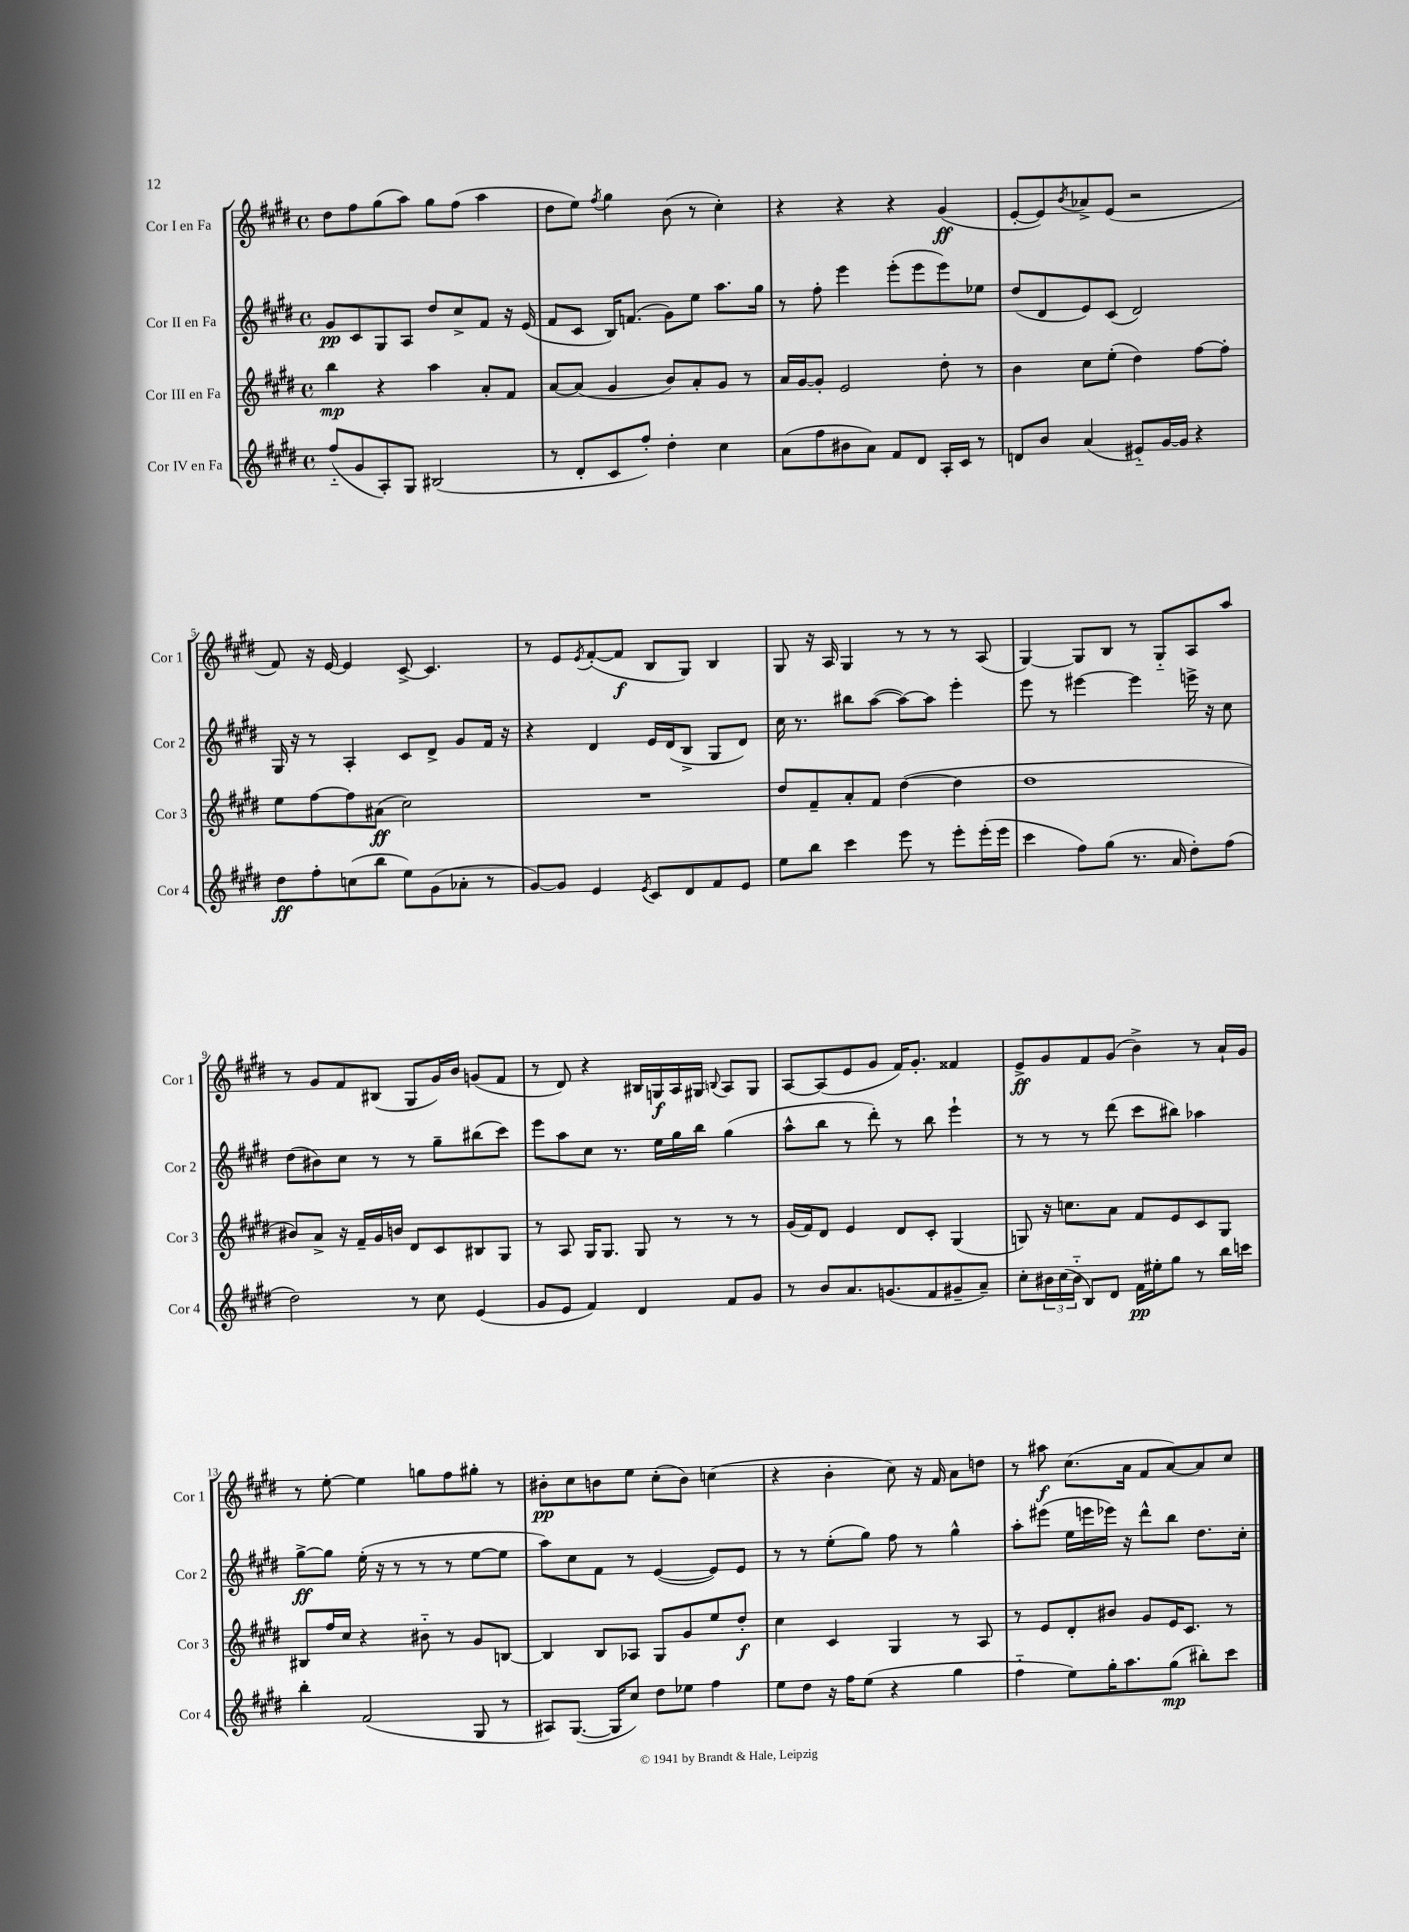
<<
\new StaffGroup <<
\new Staff = "s0" \with { instrumentName = "Cor I en Fa" shortInstrumentName = "Cor 1" } {
    \clef treble \key e \major \defaultTimeSignature \time 4/4
    dis''8 fis''8 gis''8( a''8) gis''8 fis''8( a''4 |
    dis''8 e''8) \acciaccatura { fis''8 } gis''4 b'8( r8 cis''4-.) |
    r4 r4 r4 gis'4\ff( |
    e'8~-. e'8) \acciaccatura { b'8 } aes'8-> e'8( r2 |
    fis'8) r16 e'16~ e'4 cis'8~-> cis'4. |
    r8 e'8 \acciaccatura { e'8 } fis'8~-.( fis'8\f b8 gis8) b4 |
    gis8 r16 a16 gis4 r8 r8 r8 a8( |
    gis4~) gis8 b8 r8 gis8-_ a8 a''8 |
    r8 gis'8 fis'8 bis8( gis8 gis'16) b'16 g'8( fis'8 |
    r8 dis'8) r4 bis16 g16\f a16 gis16 \appoggiatura { b8 } a8 gis8 |
    a8~ a8( e'8 gis'8 fis'16) gis'8.-. fisis'4 |
    e'8->\ff gis'8 fis'8 gis'8( b'4->) r8 a'16-! gis'16 |
    r8 e''8~-. e''4 g''8 fis''8 gis''8-. r8 |
    bis'8-.\pp cis''8 b'8 e''8 cis''8-.( b'8) c''4( |
    r4 b'4-. cis''8) r16 fis'16 a'8 d''8 |
    r8 ais''8\f cis''8.( a'16 fis'8 a'8~) a'8 cis''8 \bar "|." |
}
\new Staff = "s1" \with { instrumentName = "Cor II en Fa" shortInstrumentName = "Cor 2" } {
    \clef treble \key e \major \defaultTimeSignature \time 4/4
    gis'8\pp cis'8 gis8 a8 dis''8 cis''8-> fis'8 r16 e'16( |
    fis'8 cis'8 b16) f'8.( gis'8) e''8 a''8. gis''16 |
    r8 fis''8-. e'''4 e'''8-.( e'''8 e'''8) ees''8 |
    dis''8( dis'8 e'8) cis'8( dis'2) |
    gis16 r16 r8 a4-. cis'8 dis'8-> gis'8 fis'16 r16 |
    r4 dis'4 e'16 dis'16( b8-> gis8 dis'8) |
    cis''16 r8. bis''8 a''8~( a''8~) a''8 e'''4-. |
    e'''8 r8 eis'''4~ eis'''4 e'''16-> r16 cis''8 |
    dis''8( bis'8) cis''8 r8 r8 gis''8-- bis''8( cis'''8) |
    e'''8 a''8 cis''8 r8. e''16 gis''16 b''16 gis''4( |
    a''8-^ b''8 r8 dis'''8-.) r8 b''8 e'''4-! |
    r8 r8 r8 dis'''8( cis'''8 bis''8) aes''4 |
    gis''8~->\ff gis''8 e''16-.( r16 r8 r8 r8 e''8~ e''8 |
    a''8) cis''8 fis'8 r8 e'4~( e'8) e'8 |
    r8 r8 e''8-.( gis''8) fis''8 r8 gis''4-^ |
    a''8-. eis'''8( e''16 e'''16 ees'''16) r16 dis'''8-^ b''8 dis''8. cis''16-. \bar "|." |
}
\new Staff = "s2" \with { instrumentName = "Cor III en Fa" shortInstrumentName = "Cor 3" } {
    \clef treble \key e \major \defaultTimeSignature \time 4/4
    b''4\mp r4 a''4 a'8-. fis'8 |
    a'8~ a'8( gis'4 b'8) a'8-. gis'8 r8 |
    a'16 gis'16~ gis'8-. e'2 dis''8-. r8 |
    b'4 cis''8 e''8-.( dis''4) fis''8~ fis''8-. |
    e''8 fis''8~ fis''8 ais'8\ff( cis''2) |
    R1 |
    dis''8 fis'8-- a'8-. fis'8 dis''4~( dis''4 |
    dis''1 |
    bis'8) a'8-> r16 fis'16-- gis'16 b'16 dis'8 cis'8 bis8 gis8 |
    r8 a8 gis16 gis8. gis8 r8 r8 r8 |
    gis'16( fis'16) dis'8 e'4 dis'8 cis'8-. gis4( |
    g8) r16 c''8. a'8 fis'8 e'8 cis'8 g8 |
    bis8 fis''16 cis''16 r4 bis'8-_ r8 gis'8 b8~ |
    b4 b8 aes8 gis8 gis'8 e''8 dis''8-.\f |
    cis''4 cis'4 gis4 r8 a8 |
    r8 e'8 dis'8-. bis'8 gis'8 e'16 cis'8. r8 \bar "|." |
}
\new Staff = "s3" \with { instrumentName = "Cor IV en Fa" shortInstrumentName = "Cor 4" } {
    \clef treble \key e \major \defaultTimeSignature \time 4/4
    fis''8-_( gis'8 a8-.) gis8 bis2( |
    r8 dis'8-. cis'8 fis''8-.) dis''4-. cis''4 |
    a'8( fis''8 bis'8 a'8) fis'8 dis'8 a16-. cis'16 r8 |
    d'8 b'8 a'4( eis'8-_) gis'16~ gis'16 r4 |
    dis''8\ff fis''8-. c''8( b''8 e''8) gis'8( aes'8-. r8 |
    gis'8~) gis'8 e'4 \acciaccatura { e'8 } cis'8 dis'8 fis'8 e'8 |
    e''8 b''8 cis'''4 e'''8 r8 e'''8-. e'''16-.( e'''16 |
    cis'''4 fis''8) gis''8( r8. a'16 dis''8-.) fis''8( |
    dis''2) r8 cis''8 e'4( |
    gis'8 e'8 fis'4) dis'4 fis'8 gis'8 |
    r8 b'8 a'8. g'8.( fis'8 gis'8-- a'8--) |
    cis''8-. \tuplet 3/2 { bis'16 cis''16( bis'16-_ } b8) dis'8 fis'16\pp eis''16-. gis''8 r8 b''16 c'''16 |
    b''4-. fis'2( gis8 r8 |
    ais8) gis8.~( gis16 cis''8) dis''8 ees''8 fis''4 |
    e''8 dis''8 r16 fis''16 e''8( r4 gis''4 |
    fis''4-_ e''8) gis''16-. a''8. gis''8\mp( bis''8-.) cis'''8 \bar "|." |
}
>>
>>
